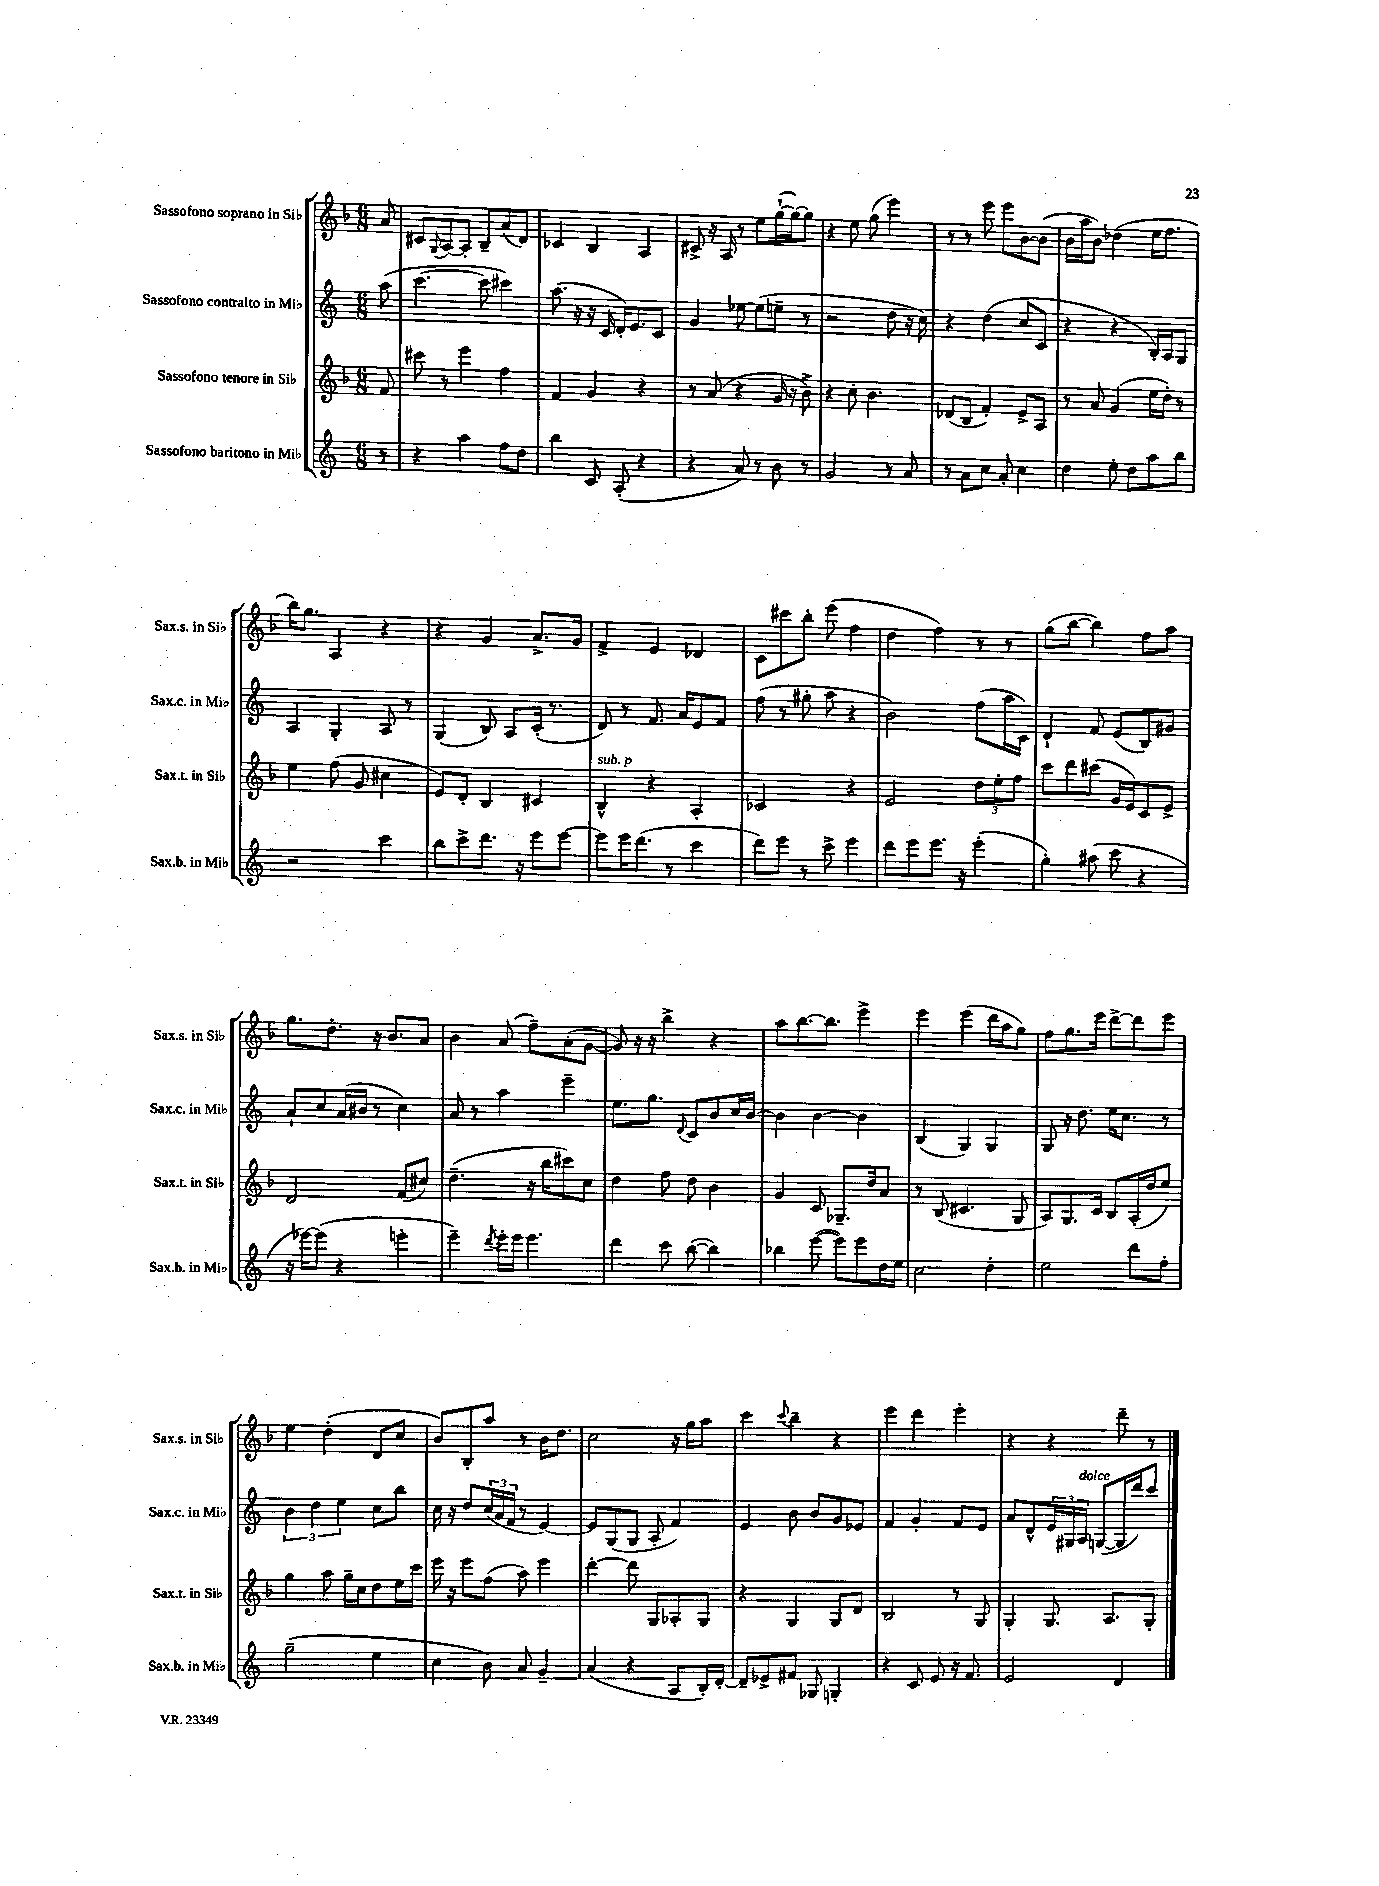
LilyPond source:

<<
\new StaffGroup <<
\new Staff = "s0" \with { instrumentName = "Sassofono soprano in Sib" shortInstrumentName = "Sax.s. in Sib" } {
    \clef treble \key f \major \numericTimeSignature \time 6/8 \partial 8
    a'8 |
    cis'8 \appoggiatura { g8 } a8~ a8-. bes8-- a'8( d'8) |
    ces'4 bes4 a4 |
    cis'8-> r16 a16 r8 e''8 g''16~-!( g''16~) g''8 |
    r4 e''8 g''8( e'''4) |
    r8 r8 e'''8 e'''8 bes'8~ bes'8( |
    bes'16 a''16 bes'8) des''4( e''16 f''8. |
    bes''16) g''8. a4 r4 |
    r4 g'4 a'8.-> g'16 |
    f'4-> e'4 des'4 |
    c'8 cis'''8 bes''8-. e'''8( f''4 |
    d''4 f''4) r8 r8 |
    g''8( bes''8~ bes''4) f''8 a''8 |
    g''8. d''8.-. r16 bes'8. a'8 |
    bes'4 a'8( f''8--) a'8-.( g'8~ |
    g'8) r16 r16 bes''4-> r4 |
    a''8 bes''8.~ bes''8. e'''4-> |
    e'''4 e'''4( d'''16 a''16 g''8) |
    f''8 g''8. e'''16 d'''8~-> d'''8 e'''8 |
    e''4 d''4-.( d'8 c''8 |
    bes'8) bes8-. a''8 r8 bes'16 d''8. |
    c''2 r16 g''16 a''8 |
    c'''4 \appoggiatura { c'''8 } bes''4-- r4 |
    e'''4 d'''4 e'''4-. |
    r4 r4 d'''8-- r8 \bar "|." |
}
\new Staff = "s1" \with { instrumentName = "Sassofono contralto in Mib" shortInstrumentName = "Sax.c. in Mib" } {
    \clef treble \key c \major \numericTimeSignature \time 6/8 \partial 8
    a''8( |
    c'''4.~ c'''8 cis'''4) |
    a''8.( r16 r16 c'16 d'16-.) e'8. c'8 |
    g'4 ees''8~ ees''8( e''8-- r8 |
    r2 d''8 r16 c''16) |
    r4 d''4( c''8 c'8 |
    r4 r4 b16-.) a16 g8 |
    a4 g4-. a8 r8 |
    g4( b8) a8 c'16-.( r8. |
    d'8) r8 f'8. a'16 e'8 f'8 |
    f''8( r8 gis''8-. a''8 r4 |
    b'2) f''8( a''16 c'16) |
    d'4-! f'8 e'8( b8) gis'8 |
    a'8-! c''8 a'16( bis'16 r8 c''4) |
    a'8 r8 a''4 e'''4-- |
    e''8. g''8. \appoggiatura { d'8 } c'8 b'8 c''16 b'16~ |
    b'4 b'4~ b'4 |
    b4( g4) g4 |
    g8 r16 d''8. e''16 c''8. r8 |
    \tuplet 3/2 { b'4 d''4 e''4 } c''8 b''8 |
    c''16 r16 d''8 \tuplet 3/2 { c''16( a'16 f'16 } r8 e'4~) |
    e'8 g8( g8 a8-. f'4) |
    e'4 b'8 b'8 g'8 ees'8 |
    f'4 g'4-. f'8 e'8 |
    a'8 d'8-^ \tuplet 3/2 { e'16 gis16 a16^\markup { \italic "dolce" } } g8~( g16 d'''16) c'''8 \bar "|." |
}
\new Staff = "s2" \with { instrumentName = "Sassofono tenore in Sib" shortInstrumentName = "Sax.t. in Sib" } {
    \clef treble \key f \major \numericTimeSignature \time 6/8 \partial 8
    f'8 |
    cis'''8 r8 e'''4 f''4 |
    f'4 g'4 r4 |
    r8 a'8( r4 g'16 r16 bes'8->) |
    r4 c''8-. bes'4. |
    des'8( bes8 f'4-.) e'8-> a8 |
    r8 a'8 g'4( e''16 d''16-.) r8 |
    e''4 f''8( g'8 cis''4 |
    e'8) d'8-. bes4 cis'4 |
    bes4-^^\markup { \italic "sub. p" } r4 a4-. |
    ces'2 r4 |
    e'2 \tuplet 3/2 { d''8 e''8-. f''8 } |
    c'''8 d'''8 cis'''8( g'16 e'16) c'8 e'8-> |
    d'2 f'8( cis''8) |
    d''4.--( r16 bes''16 cis'''8) c''8 |
    d''4 f''8 d''8 bes'4 |
    g'4 c'8 ges8.-- d''16 a'8 |
    r8 bes8( cis'4. g8 |
    a8) g8. c'16 bes8 a16-.( d''16 e''8) |
    g''4 a''8 g''16-- c''16 d''8 e''16 c'''16 |
    e'''16 r16 e'''8 f''8( a''8) e'''4 |
    d'''4~-. d'''8 g8 aes8-. g8 |
    r4 g4 g8 d'8 |
    bes2 r8 g8 |
    g4-. g8. a8. g8-. \bar "|." |
}
\new Staff = "s3" \with { instrumentName = "Sassofono baritono in Mib" shortInstrumentName = "Sax.b. in Mib" } {
    \clef treble \key c \major \numericTimeSignature \time 6/8 \partial 8
    r8 |
    r4 a''4 f''8 d''8 |
    b''4 c'8 a8-.( r4 |
    r4 a'8) r8 b'8 r8 |
    g'2 r8 a'8 |
    r8 a'8 c''8 a'8-. c''4 |
    d''4 e''8-. d''8 a''8 b''8 |
    r2 c'''4 |
    b''8 c'''8-> d'''8. r16 e'''8 e'''8~ |
    e'''8 e'''16 d'''8.( r8 c'''4 |
    d'''8) e'''8 r8 c'''8-> e'''4 |
    d'''8 e'''8 e'''8. r16 e'''4-.( |
    g''4-.) ais''8( c'''8 r4 |
    r16 ees'''16~) ees'''8( r4 e'''4-. |
    e'''4--) \acciaccatura { d'''8 } e'''16-. e'''16 e'''4. |
    d'''4 c'''8 b''8~( b''4) |
    bes''4 e'''8~( e'''8) e'''8 d''16 e''16 |
    c''2 d''4-. |
    e''2 d'''8 f''8-. |
    g''2--( e''4 |
    c''4 b'8) a'8 g'4-- |
    a'4( r4 a8 b16-.) d'16~-. |
    d'8-- ees'8-> fis'8 ges8 g4-. |
    r4 c'8 e'8 r16 f'8. |
    e'2 d'4 \bar "|." |
}
>>
>>
\layout { \context { \Score \remove "Bar_number_engraver" } }
